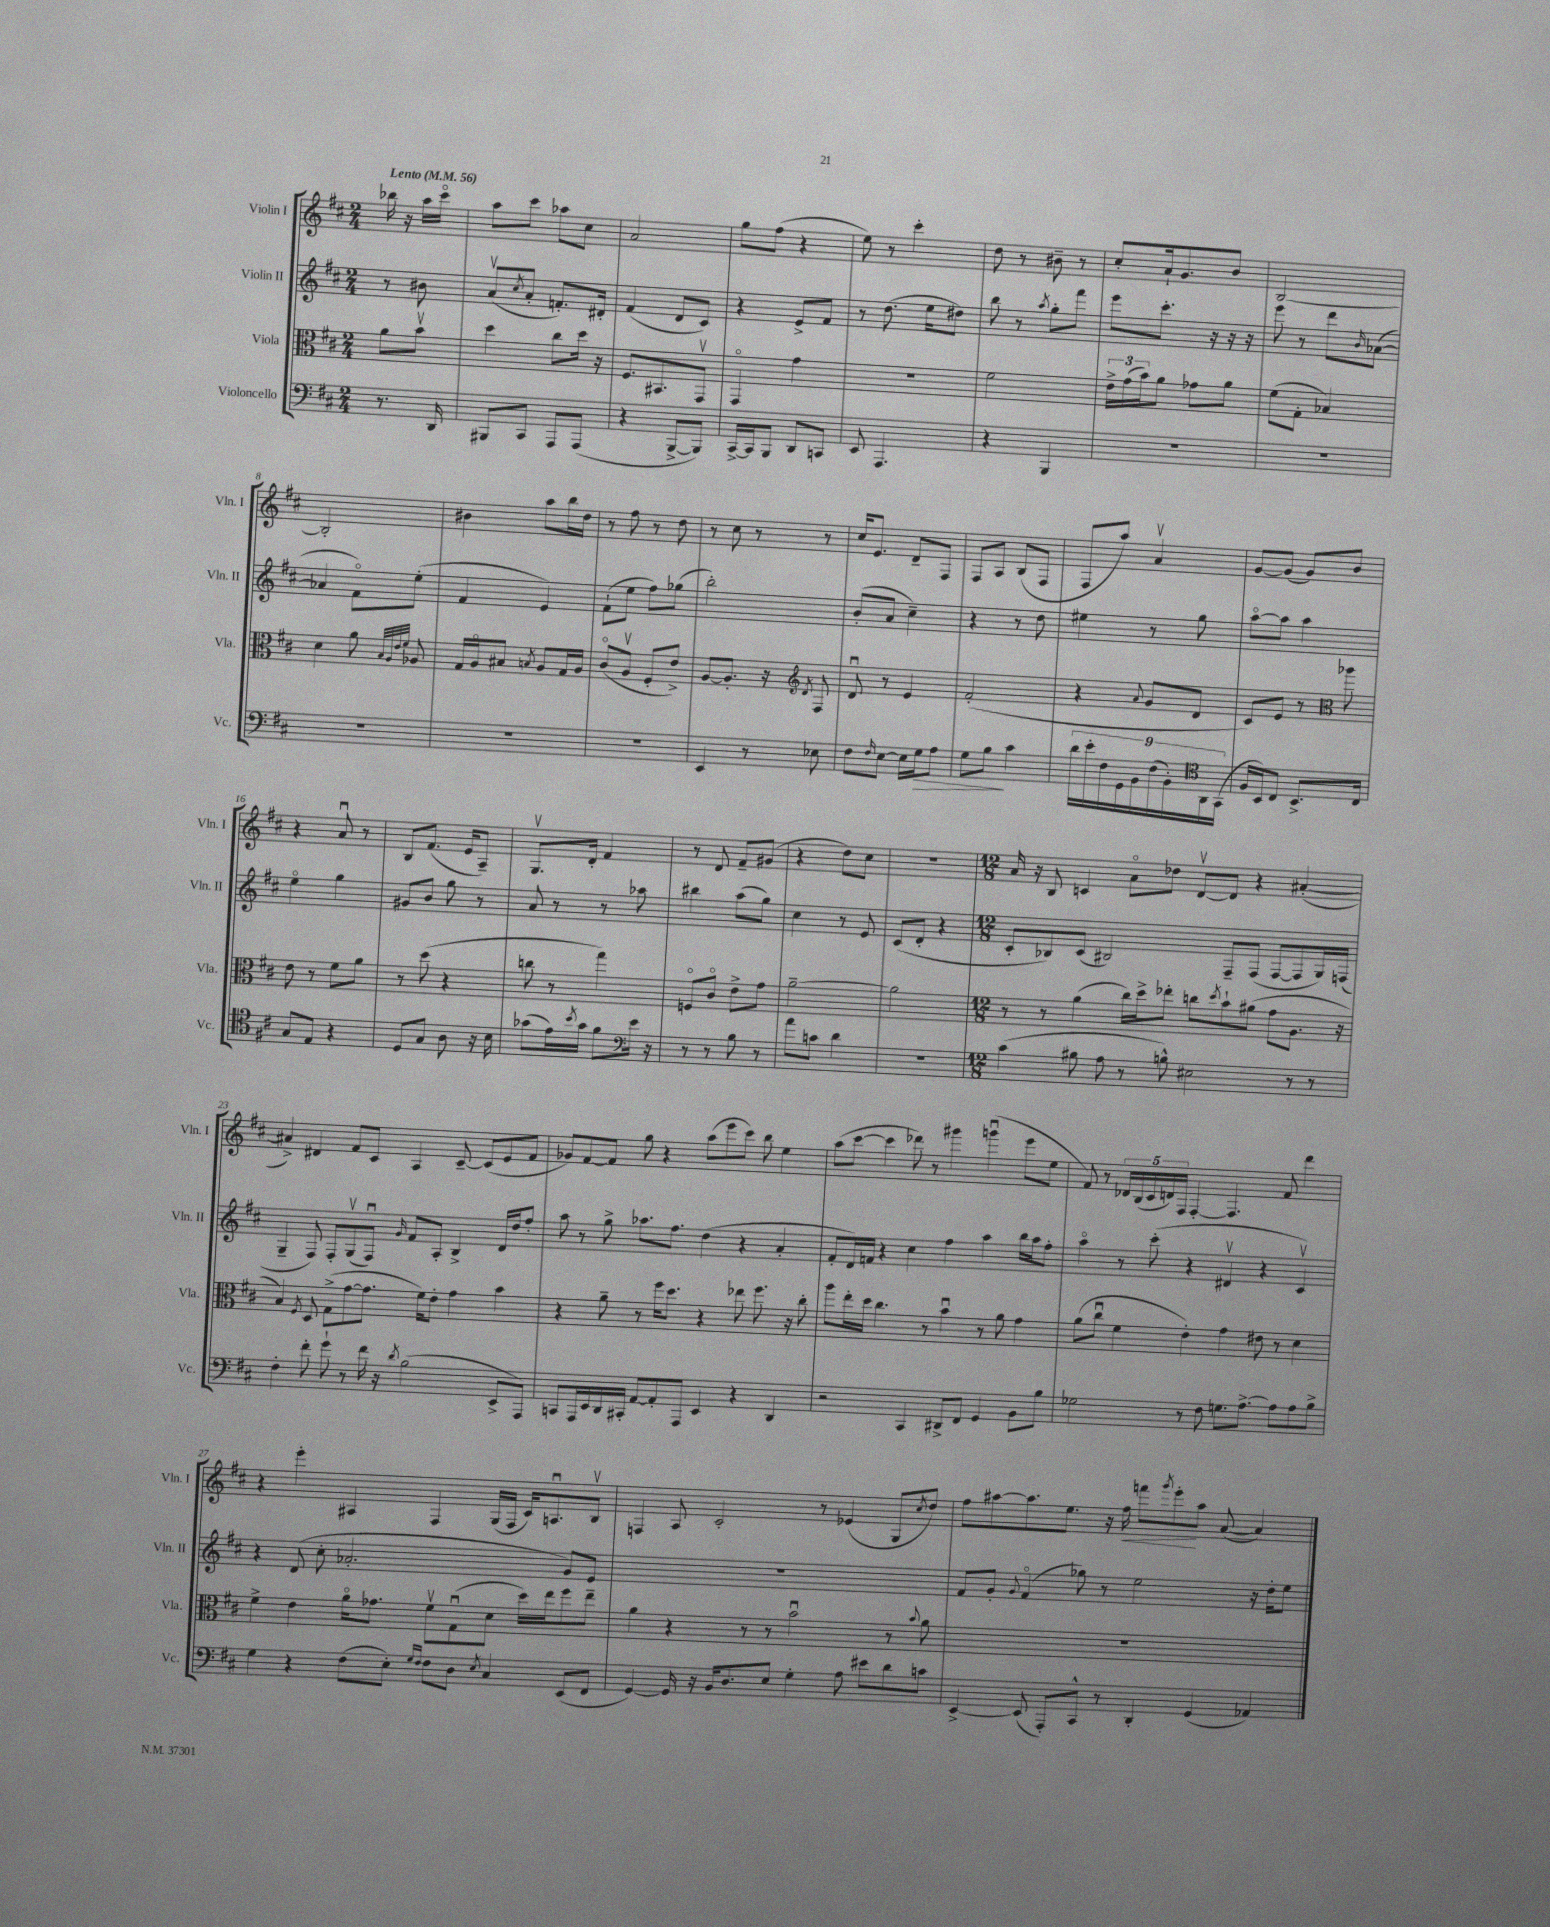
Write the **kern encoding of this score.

**kern	**kern	**kern	**kern
*staff4	*staff3	*staff2	*staff1
*clefF4	*clefC3	*clefG2	*clefG2
*k[f#c#]	*k[f#c#]	*k[f#c#]	*k[f#c#]
*M2/4	*M2/4	*M2/4	*M2/4
*MM56	*MM56	*MM56	*MM56
8.r	8a	8r	16bb-
.	.	.	16r
.	8bv	8b#	16aa
16DD	.	.	16ccc#o
=	=	=	=
8BBB#	4dd	(8av	8aa
.	.	8qcc#	.
8CC#	.	8a'	8ccc#
8AAA	8cc#	8.f')	8aa-
(8AAA	16dd	.	8cc#
.	16r	16d#'	.
=	=	=	=
4r	8.F#	(4f#	2a
.	8.BB#	.	.
[8BBB^	.	8d	.
8BBB])	8GGv	8c#)	.
=	=	=	=
[16CC#^	4GGo	4r	8gg
16CC#]	.	.	.
8BBB	.	.	(8ff#
8DD	4g	8e^	4r
8CC	.	8f#	.
=	=	=	=
8EE	2r	8r	8ee)
4.AAA	.	(8.dd	8r
.	.	.	4ccc#'
.	.	16ee	.
.	.	8dd#)	.
=	=	=	=
4r	2f#	8bb	8dd
.	.	8r	8r
.	.	8qaa	.
4BBB	.	8gg'	8b#~
.	.	8fff#	8r
=	=	=	=
2r	24e^	8eee	8cc#'
.	(24g	.	.
.	24b)	.	.
.	8a	8.ccc#'	16a`
.	.	.	8.g
.	8g-	.	.
.	.	16r	.
.	8a	16r	8b
.	.	16r	.
=	=	=	=
2r	(8f#	8eee	[2B
.	8G'	8r	.
.	4B-)	8ddd	.
.	.	16qqb	.
.	.	([8a-	.
=	=	=	=
2r	4d	4a-]	2B']
.	8a	8f#o)	.
.	32qqB	.	.
.	32qqA	.	.
.	32qqe	.	.
.	32qqf#	.	.
.	8A-	(8ee'	.
=	=	=	=
2r	16G	4f#	4b#
.	16Ao	.	.
.	8B#	.	.
.	8qB	.	.
.	8A	4e)	8aa
.	16G	.	16bb
.	16A	.	16dd
=	=	=	=
2r	(8c#o	(8f#`	8r
.	8Av	8ee	8ff#
.	8F#'	8ff#)	8r
.	8e^)	(8gg-	8dd
=	=	=	=
4EE	[8A	2bb')	8r
.	8.A']	.	8cc#
8r	.	.	8r
.	16r	.	.
.	8qE	.	.
8E-	8F#	.	8r
=	=	=	=
*	*clefG2	*	*
8F#	8du	(8b'	16cc#
.	.	.	8.e
16qqF#	.	.	.
[8E	8r	8a	.
16E]	4e	4cc#~)	8d~
16G	.	.	.
8A	.	.	8F#
=	=	=	=
8G	(2f#'	4r	8F#
8B	.	.	8A
4c#	.	8r	(8B
.	.	8dd	8F#
=	=	=	=
18d	4r	4ee#	8F#
18e'	.	.	.
18F#	.	.	.
.	.	.	8aa)
18GG	.	.	.
18BB	.	.	.
.	8qqa	.	.
.	8g	8r	4av
(18F#	.	.	.
18BB')	.	.	.
.	8d	8gg	.
18AA	.	.	.
(18GG	.	.	.
=	=	=	=
*clefC4	*	*	*
16F#	8c#)	[8aao	[8g
16BB)	.	.	.
8C#	8e	8aa]	(8g]
8.BB^	8r	4aa	8g)
.	8aa-	.	8b
16C#	.	.	.
=	=	=	=
*	*clefC3	*	*
8G	8e	4eeo	4r
8E	8r	.	.
4r	8f#	4gg	8au
.	8a	.	8r
=	=	=	=
8D	8r	8g#	8B
8G	(8dd	8b	(8.f#
8A	4r	8gg	.
.	.	.	16e
16r	.	8r	8A~)
16B	.	.	.
=	=	=	=
(8g-	8cc	8a	8.Gv
16e)	8r	8r	.
8qb	.	.	.
16g-	.	.	16d'
8f#	4gg)	8r	4f#
16e	.	8aa-	.
16r	.	.	.
=	=	=	=
*clefF4	*	*	*
8r	8Fo	4bb#	8r
8r	8c#o	.	8d
8B	8e^	(8aa	8f#~
8r	8g	8gg)	(8g#
=	=	=	=
8a	[2a~	4cc#	4r
8c	.	.	.
4d	.	8r	8dd)
.	.	8e	8cc#
=	=	=	=
2r	2a]	(8c#	2r
.	.	8d'	.
.	.	4r	.
=	=	=	=
*M12/8	*M12/8	*M12/8	*M12/8
(4c#	8r	8c#'	16a
.	.	.	16r
.	8r	8B-)	8B
8B#	(4a	(8c#	4c
8A	.	2B#)	.
8r	16cc#)	.	8ao
.	16dd^	.	.
8B^^)	8ee-'	.	8dd-
2E#	8cc	.	[8dv
.	8qdd	.	.
.	8b`	8F#~	8d]
.	(8a#	(8F#	4r
.	8g	[8F#	.
8r	8.A	8F#]	([4a#'
8r	.	16G)	.
.	16r	(16F	.
=	=	=	=
4F#'	4B)	4G~	4a#^])
.	8qF#	.	.
8f#'	8D	8F#)	4d#
8g`	(8G^	8F#'	.
8r	[8g	(8Gv	8f#
16f#	8.g]	8F#u)	8c#
16r	.	.	.
8qd	.	16qqg	.
(2B	.	8f#	4A
.	16f#)	.	.
.	8e'	8A'	.
.	4g	4B^	[8c#~
.	.	.	(8c#]
8EE^	4b	16d	8e
.	.	16dd	.
8AAA)	.	8ff#'	8f#
=	=	=	=
8CC	4r	8aa	8g-)
16AAA	.	8r	[8f#
16EE	.	.	.
16DD	8a~	8gg^	8f#]
16CC#'	.	.	.
[8AA	8r	8.aa-	8gg
8AA']	16ff#	.	4r
.	8.dd	8.ff#	.
8AAA	.	.	.
4EE	4r	(4dd	(8aa
.	.	.	8eee
4r	8ee-	4r	8ccc#)
.	8.ff#	.	8bb
4DD	.	4a'	4ee
.	16r	.	.
.	8cc#'	.	.
=	=	=	=
2r	8aa	8f#'	(8aa
.	16ee'	16d)	[8ccc#
.	16dd	16f	.
.	4.cc#	4r	4ccc#]
4CC#	.	4cc#	8ddd-)
.	8r	.	8r
8DD#^	4bu	4ff#	4ggg#
8FF#	.	.	.
4GG	8r	4aa	(4gggu
.	8a	.	.
8BB	4g	16bb	8eee
.	.	16aa	.
8B	.	8ff#'	8ee
=	=	=	=
2G-	(8a	4aao	8f#)
.	8cc#u	.	8r
.	4f#	8r	20d-
.	.	.	(20B
.	.	.	20c#
.	.	(8ccc#'	.
.	.	.	20d)
.	.	.	20F#
8r	4e')	4r	[4F#'
8F#	.	.	.
8.G	4g	4d#v	4.F#]
[8.A^	.	.	.
.	8e#	4r	.
8A]	8r	.	8f#
8A	4d	4c#v)	4ddd
8B^	.	.	.
=	=	=	=
4G	4f#^	4r	4r
4r	4e	(8d	4eee'
.	.	8cc#'	.
(8F#	16ao	2.a-'	4A#
.	8.g-	.	.
8E')	.	.	.
16qqG	.	.	.
16qqF#	.	.	.
8F#	8f#v	.	4F#
8D	(8Gu	.	.
8qE	.	.	.
4C#	8d	.	(16G
.	.	.	16F#
.	16dd)	.	16c#)
.	16ee	.	8.Au
(8EE	8ff#	8g)	.
8FF#	8ee~	8e	8Bv
=	=	=	=
[4GG)	4a	1.r	4F
16GG]	4r	.	8A
16r	.	.	.
16BB	.	.	2c#'
8.D	.	.	.
.	8r	.	.
8E	8r	.	.
4G'	2bu	.	.
.	.	.	8r
8A	.	.	(4e-
8e#	.	.	.
8d	8r	.	8G
.	8qqb	.	8qcc#
8c	8a	.	8dd)
=	=	=	=
[4EE^	1.r	8f#	8ff#
.	.	8g'	[8aa#
.	.	8qqg	.
(8EE]	.	(4f#o	8.aa#]
8AAA')	.	.	.
.	.	.	8.ee
8CC#^^	.	8gg-)	.
8r	.	8r	16r
.	.	.	16ff#
4DD'	.	2ee	8fff
.	.	.	8qggg
.	.	.	8eee'
(4GG	.	.	8aa#
.	.	.	([8a
4AA-)	.	16r	4a])
.	.	16dd'	.
.	.	8ee	.
==	==	==	==
*-	*-	*-	*-
